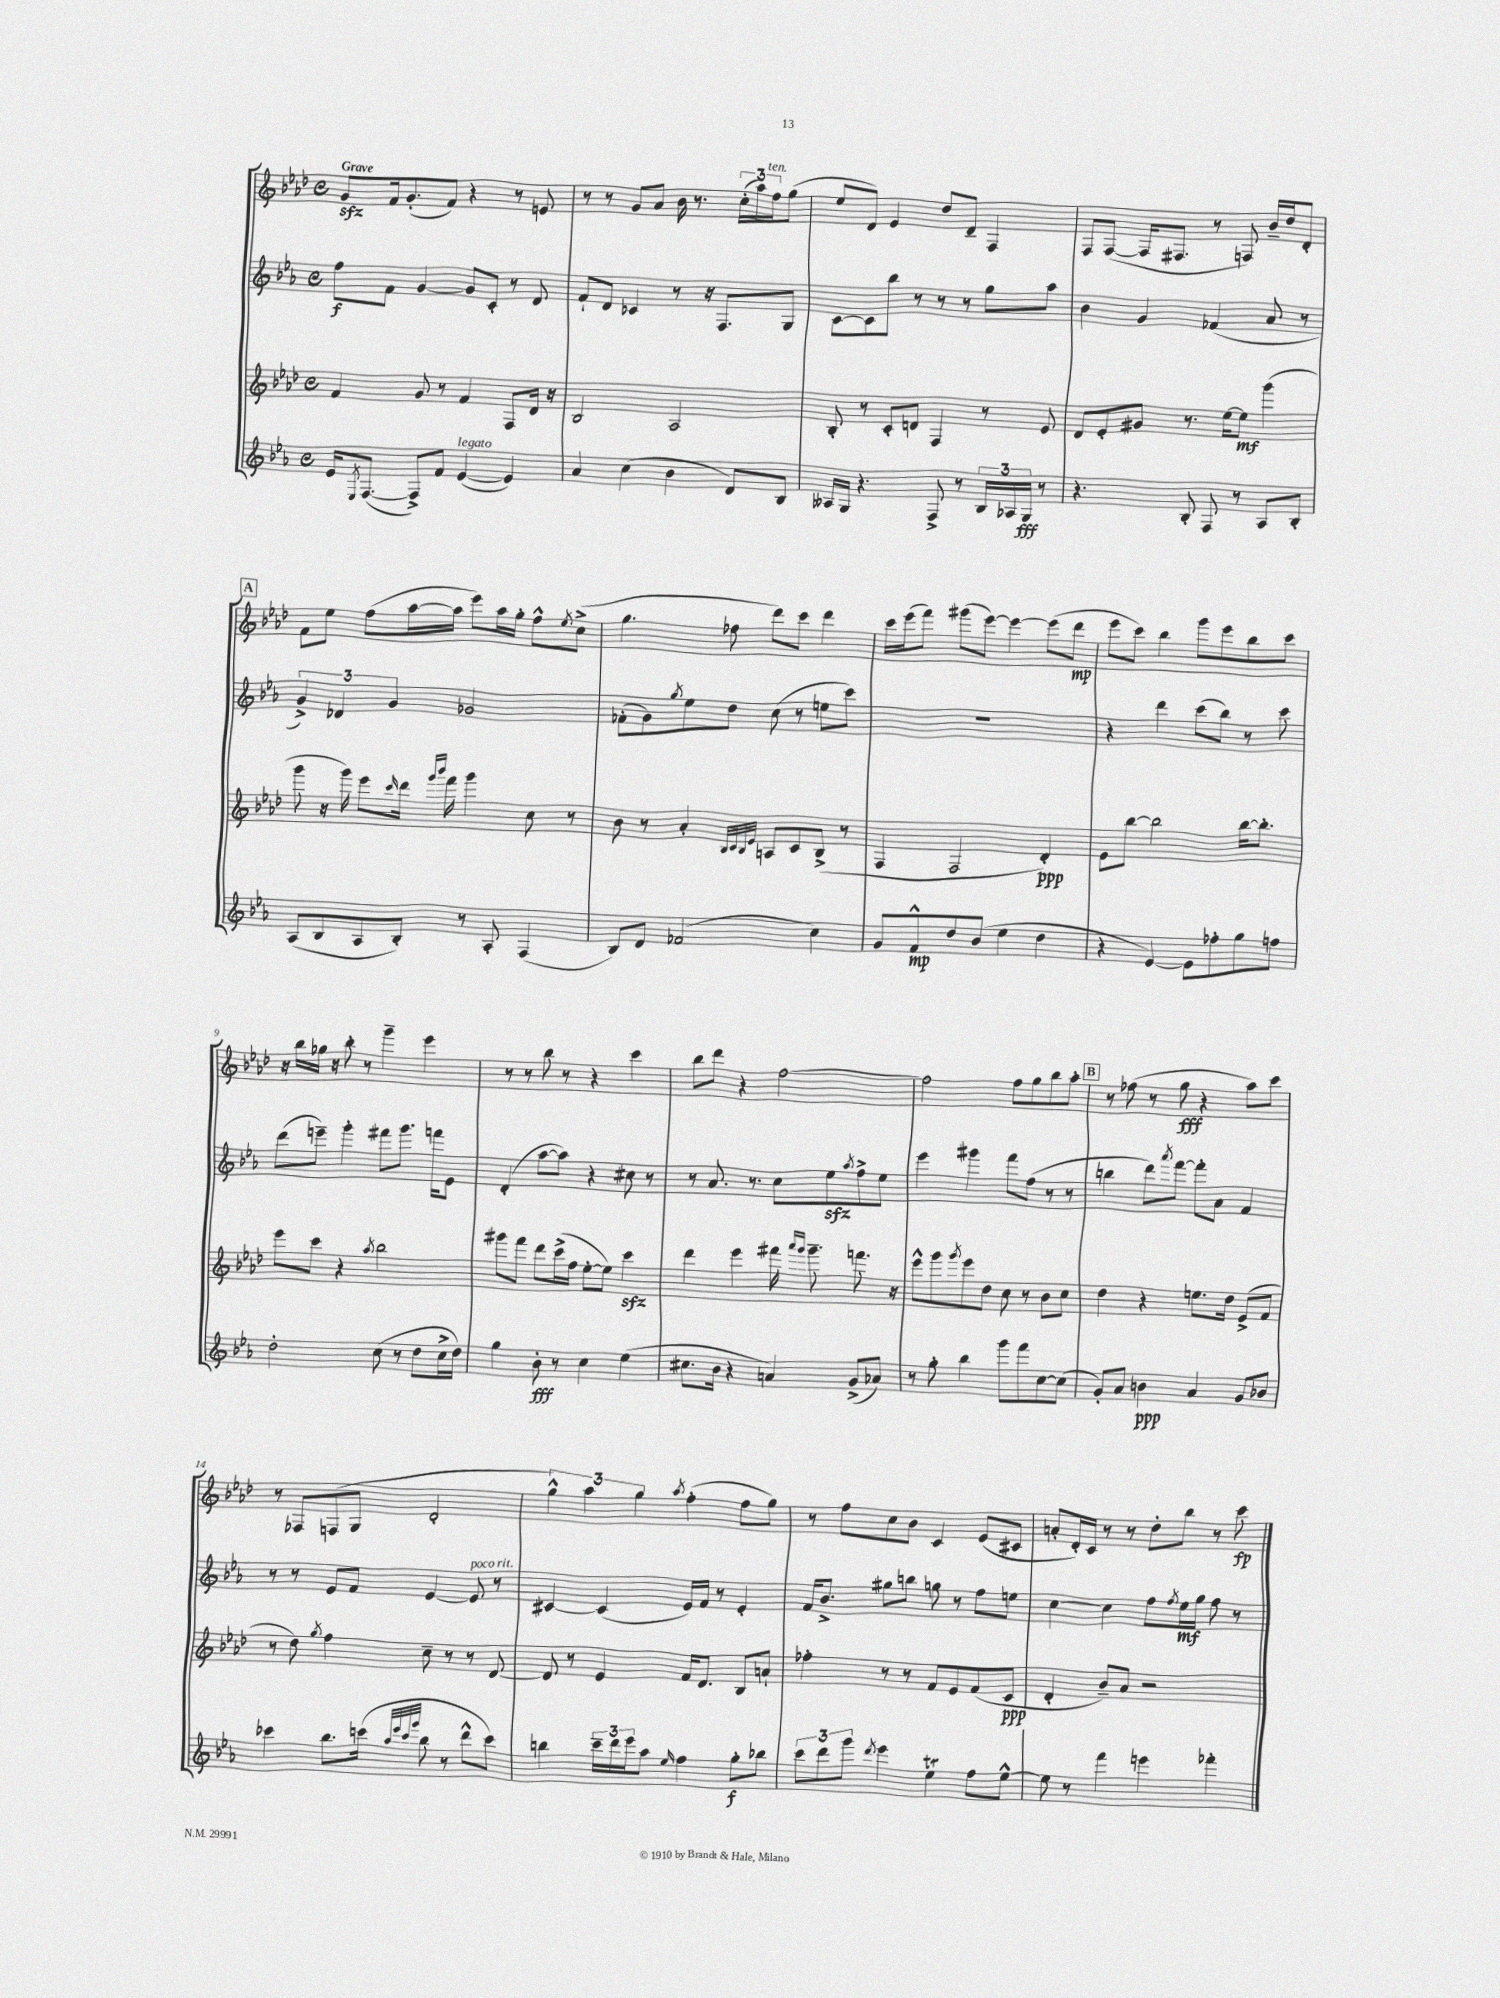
<<
\new StaffGroup <<
\new Staff = "s0" {
    \clef treble \key aes \major \defaultTimeSignature \time 4/4 \tempo "Grave"
    g'8\sfz f'16 g'8.-.( f'8) r4 r8 e'8 |
    r8 r8 g'8 aes'8 bes'16 r8. \tuplet 3/2 { c''16-.( aes''16) f''16^\markup { \italic "ten." } } g''8( |
    ees''8 des'8) ees'4 des''8 des'8-- f4 |
    f8 f8~( f16 fis8. r8 f8) bes'16-- des''16 des'8-. |
    \mark \markup { \box "A" } f'8 ees''8 f''8( aes''16~ aes''16 ees'''8) aes''16 g''16-. f''8-^ \acciaccatura { ees''8 } c''8->( |
    g''4. fes''8 des'''8) c'''8 des'''4 |
    c'''16 ees'''16( f'''8) gis'''8( ees'''8~) ees'''4~ ees'''8( des'''8\mp |
    ees'''8 c'''8) bes''4 g'''8 ees'''8 bes''8 c'''8 |
    r16 bes''16 ges''16 r16 bes''8-. r8 g'''4-- ees'''4 |
    r8 r8 bes''8 r8 r4 c'''4 |
    bes''8 des'''8 r4 f''2~ |
    f''2 f''8 g''8 bes''8 aes''8-. |
    \mark \markup { \box "B" } r8 fes''8( r8 g''8\fff r4 aes''8) c'''8 |
    r8 fes8 f8( g8 des'2-. |
    \tuplet 3/2 { g''4-^) aes''4 g''4 } \acciaccatura { aes''8 } f''4-.( f''8 g''8) |
    r8 f''8 c''8 bes'8 c'4 ees'8( cis'8 |
    a'8-. des'16-.) c'16 r8 r8 des''8-. bes''8 r8 c'''8\fp \bar "|." |
}
\new Staff = "s1" {
    \clef treble \key ees \major \defaultTimeSignature \time 4/4
    f''8\f f'8 g'4~ g'8 c'8-. r8 d'8 |
    f'8-! d'8 ces'4 r8 r16 f8. g8 |
    c'8~ c'8 bes''8 r8 r8 r8 g''8 aes''8 |
    bes'4 g'4 fes'4( aes'8 r8 |
    \mark \markup { \box "A" } \tuplet 3/2 { g'4->) des'4 g'4 } ges'2 |
    fes'8-.( g'8) \acciaccatura { g''8 } ees''8 d''8 c''8( r8 e''8 c'''8) |
    R1 |
    r4 d'''4 c'''8( bes''8) r8 c'''8 |
    d'''8( e'''8--) g'''4-. fis'''8 g'''8. f'''16 ees'8 |
    d'4-.( aes''8~ aes''8) r4 cis''8 r8 |
    r8 aes'8. r8. c''8 ees''8\sfz \acciaccatura { aes''8 } f''8-> ees''8 |
    ees'''4 gis'''4 f'''8 f''8( r8 r8 |
    \mark \markup { \box "B" } b''4 d'''8) \acciaccatura { aes'''8 } f'''8~ f'''8-. aes'8 f'4 |
    r8 r8 ees'8 f'8 ees'4~ ees'8^\markup { \italic "poco rit." } r8 |
    cis'4~ cis'4( ees'16) f'16 r8 ees'4-. |
    f'16 bes'8.-> gis''8 b''8 g''8 r8 f''8 e''8 |
    c''4~ c''4 f''8 \acciaccatura { f''8 } ees''16\mf g''16 f''8 r8 \bar "|." |
}
\new Staff = "s2" {
    \clef treble \key aes \major \defaultTimeSignature \time 4/4
    f'4 g'8 r8 f'4 f8 des'16 r16 |
    bes2 aes2 |
    bes8-. r8 c'8-. d'8 f4 r8 ees'8 |
    des'8 ees'8-. gis'8 r8. ees''16~ ees''8\mf g'''4( |
    \mark \markup { \box "A" } g'''8 r16 g'''16) ees'''8 \grace { c'''16 } des'''16 \grace { g'''16 bes'''16 } f'''16 g'''4 c''8 r8 |
    bes'8 r8 aes'4-. \grace { bes32 c'32 bes32 ees'32 } a8 c'8 bes8->( r8 |
    f4 f2 des'4-.\ppp) |
    ees'8 bes''8~ bes''2 bes''16~ bes''8.-. |
    ees'''8 c'''8 r4 \acciaccatura { aes''8 } bes''2 |
    gis'''8 f'''8 des'''8 c'''16->( f''16 ees''8~-. ees''8) c'''4\sfz |
    des'''4 ees'''4 fis'''16 \grace { aes'''16 g'''16 } g'''8.-- f'''8. r16 |
    ees'''8-^ g'''8 \acciaccatura { g'''8 } ees'''8 des''8 c''8 r8 bes'8 c''8 |
    \mark \markup { \box "B" } des''4 r4 e''8. des''16 ees'8->( f'8 |
    r8 des''8) \acciaccatura { g''8 } f''4 c''8-- r8 r8 des'8~ |
    des'8 r8 ees'4 f'16 des'8. bes8 a'8-! |
    fes''4-. r8 r8 f'8 ees'8 f'8( c'8\ppp |
    des'4-. bes'8--) aes'8 r2 \bar "|." |
}
\new Staff = "s3" {
    \clef treble \key ees \major \defaultTimeSignature \time 4/4
    ees'16 \acciaccatura { ees8 } f8.~( f8->) f'8 ees'4~^\markup { \italic "legato" }( ees'4) |
    aes'4 c''4( bes'4 d'8) bes8 |
    aeses16 g16 r4. f8-> r8 \tuplet 3/2 { bes16 aes16 g16\fff } r8 |
    r4. bes8-. f8 r8 aes8 bes8-. |
    \mark \markup { \box "A" } aes8( bes8 aes8 bes8-.) r8 aes8-. f4( |
    bes8) d'8 fes'2( c''4) |
    g'8 f'8-^\mp d''8 bes'8( ees''4 d''4 |
    r4 ees'4~) ees'8 fes''8-. g''8 f''8 |
    d''2-. c''8( r8 d''8 c''16-> d''16) |
    g''4 bes'8-.\fff r8 c''4 ees''4( |
    cis''8. bes'16 r4 a'4) g'8->( aes'8) |
    r8 g''8-. bes''4 g'''8 f'''8 c''8~ c''8( |
    \mark \markup { \box "B" } g'8-.) aes'8 b'4\ppp aes'4 g'8 bes'8 |
    ces'''4 bes''8. c'''16( \grace { aes''32 ees'''32 c'''32 g'''32 } bes''8 r8 d'''8-^ c'''8) |
    b''4 \tuplet 3/2 { c'''16-- d'''16 ees'''16 } aes''8 \grace { ees''16 } f''4 g''8-.\f bes''8 |
    \tuplet 3/2 { c'''8 d'''8 g'''8 } \acciaccatura { d'''8 } ees'''4 ees''4\trill f''8 ees''8~-^ |
    ees''8 r8 f'''4 e'''4 fes'''4-. \bar "|." |
}
>>
>>
